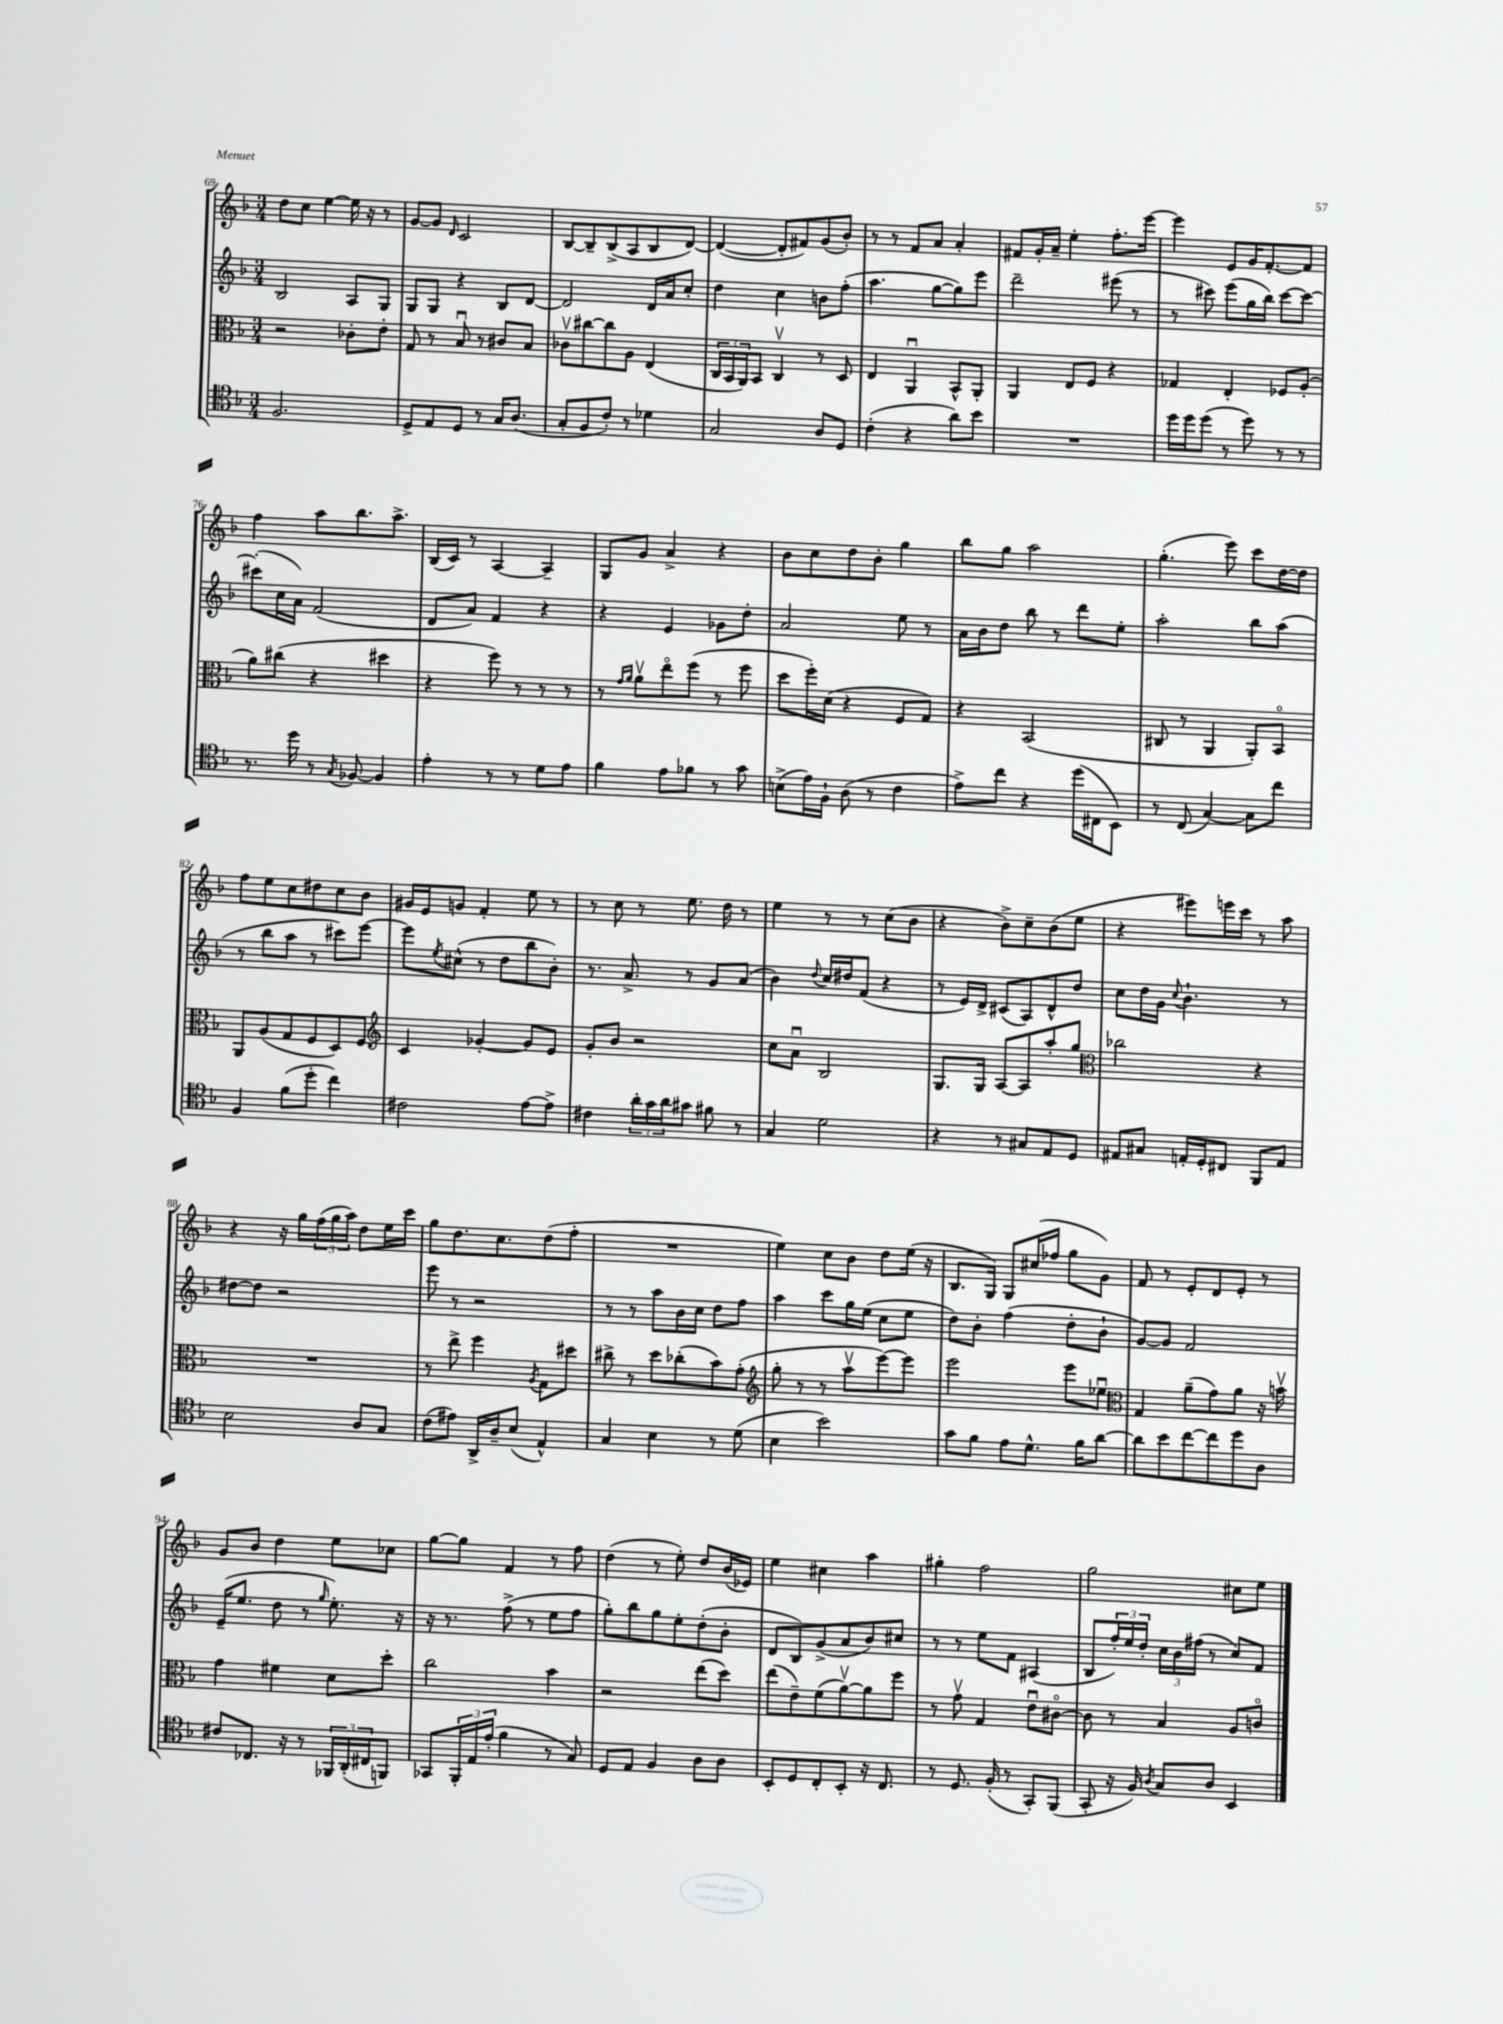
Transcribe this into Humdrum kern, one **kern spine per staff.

**kern	**kern	**kern	**kern
*part4	*part3	*part2	*part1
*staff4	*staff3	*staff2	*staff1
*clefC4	*clefC3	*clefG2	*clefG2
*k[b-]	*k[b-]	*k[b-]	*k[b-]
*M3/4	*M3/4	*M3/4	*M3/4
=69	=69	=69	=69
2.F/	2r	2B-/	8dd\L
.	.	.	8cc\J
.	.	.	[4ee\
.	8c-X'\L	8A/L	16ee\]
.	.	.	16r
.	8e'\J	8G/J	8r
=70	=70	=70	=70
8D^/L	8G/	8G/L	[8g/L
8E/	8r	8G/J	8g/J]
.	.	.	16qqd/
8D/J	8B-u/	4r	2c/
8r	8r	.	.
16G/KL	8c#X/L	8B-/L	.
(8.A/J	.	.	.
.	8B-/J	[8d/J	.
=71	=71	=71	=71
8G'/L	8c-Xv\L	2d/]	[8B-/L
8F/	[8cc#X\	.	8B-~/]
8c'/J)	8cc#\]	.	(8B-^/
8r	8A\J	.	8A/
4d-X\	(4E/	16d/LL	8B-/
.	.	16a/J	.
.	.	8cc'/J	[8d/J)
=72	=72	=72	=72
2G/	24C/LL	4dd\	(4d/_
.	24BB-/	.	.
.	24AA/J)	.	.
.	8BB-/J	.	.
.	4Cv/	4cc\	8d'/L]
.	.	.	8f#X/)
8A/L	8r	8bn\L	(8g/
8D/J	8D/	(8ff'\J	8b-'/J)
=73	=73	=73	=73
(4c'\	4E/	4.aa\	8r
.	.	.	8r
4r	4AAu/	.	8f/L
.	.	[8gg\L	8a/J
8a\L)	8BB-^^/L	8gg\])	4a'/
8b-\J	8AA'/J	8eee\J	.
=74	=74	=74	=74
2.r	4AA/	2ddd~\	8f#X/L
.	.	.	16g'/L
.	.	.	16a~/JJ
.	8E/L	.	4ee'\
.	8F/J	.	.
.	4r	(8eee#X\	8.ff'\L
.	.	8r	.
.	.	.	[16eee\Jk
=75	=75	=75	=75
16dd\LL	4G-X/	8r	4eee\]
16dd\J	.	.	.
(8dd\J	.	8ccc#X\)	.
8r	4E'/	(8eee\L	8e/L
8dd\)	.	16gg\L	16g/K
.	.	16bb-\JJ)	[8.f'/
8r	8F-X/L	[8ccc#\L	.
8r	(8A'/J	8ccc#\J_	8f/J]
!!LO:LB:g=z
=76	=76	=76	=76
8.r	8a\L)	(8ccc#X'\L]	4ff\
.	(8cc#X\J	16cc\L	.
16dd\	.	16a\JJ)	.
8r	4r	(2f/	8aa\L
8qG/	.	.	.
[8F-X/	.	.	8.bb-\
4F-/]	4dd#X\	.	.
.	.	.	8.aa^\J
=77	=77	=77	=77
4e'\	4r	8d/L	(16B-/LL
.	.	.	16c/JJ)
.	.	8a/J)	8r
8r	8ff\)	4f/	[4A/
8r	8r	.	.
8d\L	8r	4r	4A~/]
8e\J	8r	.	.
=78	=78	=78	=78
4f\	8r	4r	8G/L
.	16qqg/LL	.	.
.	16qqa/JJ	.	.
.	8av\L	.	8g/J
8e\L	8ee\	4e/	4a^/
8f-X\J	(8ff\J	.	.
8r	8r	8g-X\L	4r
8g\	8ff\	8dd'\J	.
=79	=79	=79	=79
(8Bn^\L	8dd\L	2a/	8b-\L
16e\L)	16ff'\L)	.	8cc\
16F`\JJ	(16d\JJ	.	.
(8A\	4r	.	8dd\
8r	.	.	8b-'\J
4c\	8F/L	8ee\	4gg\
.	8G/J)	8r	.
=80	=80	=80	=80
8e^\L)	4r	16a\LL	8bb-\L
.	.	16b-\J	.
8cc\J	.	8dd\J	8gg\J
4r	(2BB-/	8bb-\	2aa\
.	.	8r	.
(16dd\LL	.	8ddd\L	.
16C#X\J	.	.	.
8BB-\J)	.	8ee'\J	.
=81	=81	=81	=81
8r	8C#X/	2aa'\	(4.gg'\
(8C/	8r	.	.
[4G/)	4AA/	.	.
.	.	.	8eee\)
8G\L]	8AA'/L)	8bb-\L	8ccc\L
8cc\J	8BB-/J	(8aa\J	[16dd\L
.	.	.	16dd\JJ]
!!LO:LB:g=z
=82	=82	=82	=82
4F/	8AA/L	8r	8ff\L
.	(8A/	8bb-\L	8ee\
(8f\L	8G/	8aa\J	8cc\
8dd'\J	8F/	8r	8dd#X\
4cc\)	8D/)	8ccc#X\L)	8cc\
.	8F/J	[8eee\J	8b-\J
=83	=83	=83	=83
*	*clefG2	*	*
2c#X\	4c/	8eee\L]	16g#X/LL
.	.	.	16e/J
.	.	8qee/	.
.	.	(8cc#X^^\J	8gn/J
.	[4g-X'/	8r	4f'/
.	.	8dd\L	.
[8e\L	8g-/L]	8bb-\	8ee\
8e^\J]	8e/J	8b-'\J)	8r
=84	=84	=84	=84
4c#X\	8g'/L	8.r	8r
.	8b-/J	.	8cc\
.	.	8.a^/	.
24a'\LL	2r	.	8r
24g\	.	.	.
24a\J	.	.	.
8g#X\J	.	8r	8.ee\
8f#X\	.	8g/L	.
.	.	.	16dd\
8r	.	(8a/J	8r
=85	=85	=85	=85
4G/	8cc\L	4b-\)	4ee\
.	8au\J	.	.
.	.	8qqdd/	.
2d\	2B-/	16cc/LL	8r
.	.	16dd#X/J	.
.	.	(8f/J	8r
.	.	4r	(8cc\L
.	.	.	8b-\J
=86	=86	=86	=86
4r	8.G/L	8r	4r
.	.	16e/LL)	.
.	16G/Jk	16d^/JJ	.
8r	[8A/L	(8c#X/L	8b-^\L)
8G#X/L	8A/]	8A/)	8cc~\
8E/	8aa'/	8d^^/	(8b-\
8D/J	8gg/J	8dd/J	8ee\J
=87	=87	=87	=87
*	*clefC3	*	*
8E#X/L	2cc-X\	8cc\L	4r
8G#X/J	.	16dd\L	.
.	.	16g\JJ	.
.	.	8qqcc/	.
16En'/LL	.	4.b-`\	8eee#X\L)
16D'/J	.	.	.
8C#X/J	.	.	16eeen\L
.	.	.	16ccc\JJ
8FF/L	4r	.	8r
8E/J	.	8r	8aa\
!!LO:LB:g=z
=88	=88	=88	=88
2B-\	2.r	[8dd#X\L	4r
.	.	8dd#\J]	.
.	.	2r	16r
.	.	.	16gg\LL
.	.	.	(24ff\
.	.	.	24gg\
.	.	.	24aa\JJ)
8A/L	.	.	8dd\L
8G/J	.	.	16ee\L
.	.	.	16ccc\JJ
=89	=89	=89	=89
(8c\L	8r	8eee\	8gg\L
8e#X\J)	8ee^\	8r	8.dd\
16AA^/LL	4ff\	2r	.
16A~/J	.	.	8.cc\
(8B-/J	.	.	.
.	8qA/	.	.
4E^^/)	8G\L	.	(8dd\
.	8dd#X\J	.	8ff'\J
=90	=90	=90	=90
4G/	8cc#X^\	8r	2.r
.	8r	8r	.
4B-\	8dd\L	8aa\L	.
.	(8cc-X'\	16b-\L	.
.	.	16cc\JJ	.
8r	8b-\)	8dd\L	.
(8d\	(8g'\J	8ff\J	.
=91	=91	=91	=91
*	*clefG2	*	*
4B-\	8gg'\	4aa\	4ee\)
.	8r	.	.
2b-\)	8r	8ccc\L	8cc\L
.	8aav\L	16gg\L	8b-\J
.	.	(16ee\JJ	.
.	[8eee\)	8cc\L	8dd\L
.	8eee\J]	8ee\J	(16ee\Jk
.	.	.	16r
=92	=92	=92	=92
8g\L	2eee\	8dd\L)	8.B-/L
8f\J	.	8b-'\J	.
.	.	.	16G/Jk)
8e\L	.	(4ff\	8G/L
8.d^^\J	.	.	(16cc#X/L
.	.	.	16ff-X/JJ
.	8eee\L	8dd'\L	8gg\L
16f\KL	.	.	.
[8a\J	8ee-Xu\J	8b-`\J	8g\J)
=93	=93	=93	=93
*	*clefC3	*	*
8a\L]	4G/	[8g/L)	8f/
8b-\	.	8g/J]	8r
[8cc\	(8a~\L	2f/	8e'/L
8cc\]	8g\)	.	8d/
8dd\	8a\J	.	8e'/J
8A\J	16r	.	8r
.	16bnv\	.	.
!!LO:LB:g=z
=94	=94	=94	=94
8c#X/L	4g\	(16e~/KL	8g/L
.	.	8.ee/J	.
8.C-X/J	.	.	8b-/J
.	4f#X\	8dd\	4dd\
16r	.	.	.
8r	.	8r	.
.	.	16qqgg/	.
24FF-X/LL	8d\L	8.ee'\)	8ee\L
(24AA'/	.	.	.
24C#X/J	.	.	.
8FFn/J)	8dd'\J	.	8cc-X\J
.	.	16r	.
=95	=95	=95	=95
8GG-X/L	2cc\	16r	[8gg\L
.	.	8.r	.
24FF'/L	.	.	8gg\J]
24E/	.	.	.
(24e'/JJ	.	.	.
4f\	.	(8ff^\	4f/
.	.	8r	.
8r	4b-\	8ee\L	8r
8G/)	.	8ff\J	8ff\
=96	=96	=96	=96
8D/L	2r	8gg'\L)	(4dd\
8E/J	.	8bb-\	.
4F/	.	8gg\	8r
.	.	8ee'\	8ee'\)
8A\L	(8ee\L	(8dd'\	8dd/L
8A\J	8dd\J)	8b-'\J	(16b-/L
.	.	.	16e-X/JJ)
=97	=97	=97	=97
8BB-'/L	(8ee\L	8d/L	4ee\
8D/	8e~\)	8B-/)	.
8C'/	(8f\	(8g^/	4cc#X\
8BB-'/J	[8av\)	8a/	.
16r	8a\]	8b-/)	4aa\
8.C/	.	.	.
.	8ff\J	8cc#X/J	.
=98	=98	=98	=98
8r	8r	8r	4gg#X'\
8.D/	8gv\	8r	.
.	4G/	8ee\L	2ff\
(16F'/	.	.	.
8r	.	8f\J	.
8GG'/L)	8eu\L	(4A#X/	.
(8FF/J	[8c#X\J	.	.
=99	=99	=99	=99
8GG'/	8c#\]	8B-/L	2gg\
16r	8r	24ff'/L)	.
.	.	24ee/	.
16F/)	.	.	.
.	.	24dd'/JJ	.
8qA/	.	.	.
8G/L	4B-/	24cc\LL	.
.	.	24b-\	.
.	.	(24ff#X\JJ	.
8A/J	.	8r	.
4BB-/	8A/L	8cc/L)	8cc#X\L
.	8cn/J	8f/J	8ee\J
==	==	==	==
*-	*-	*-	*-
